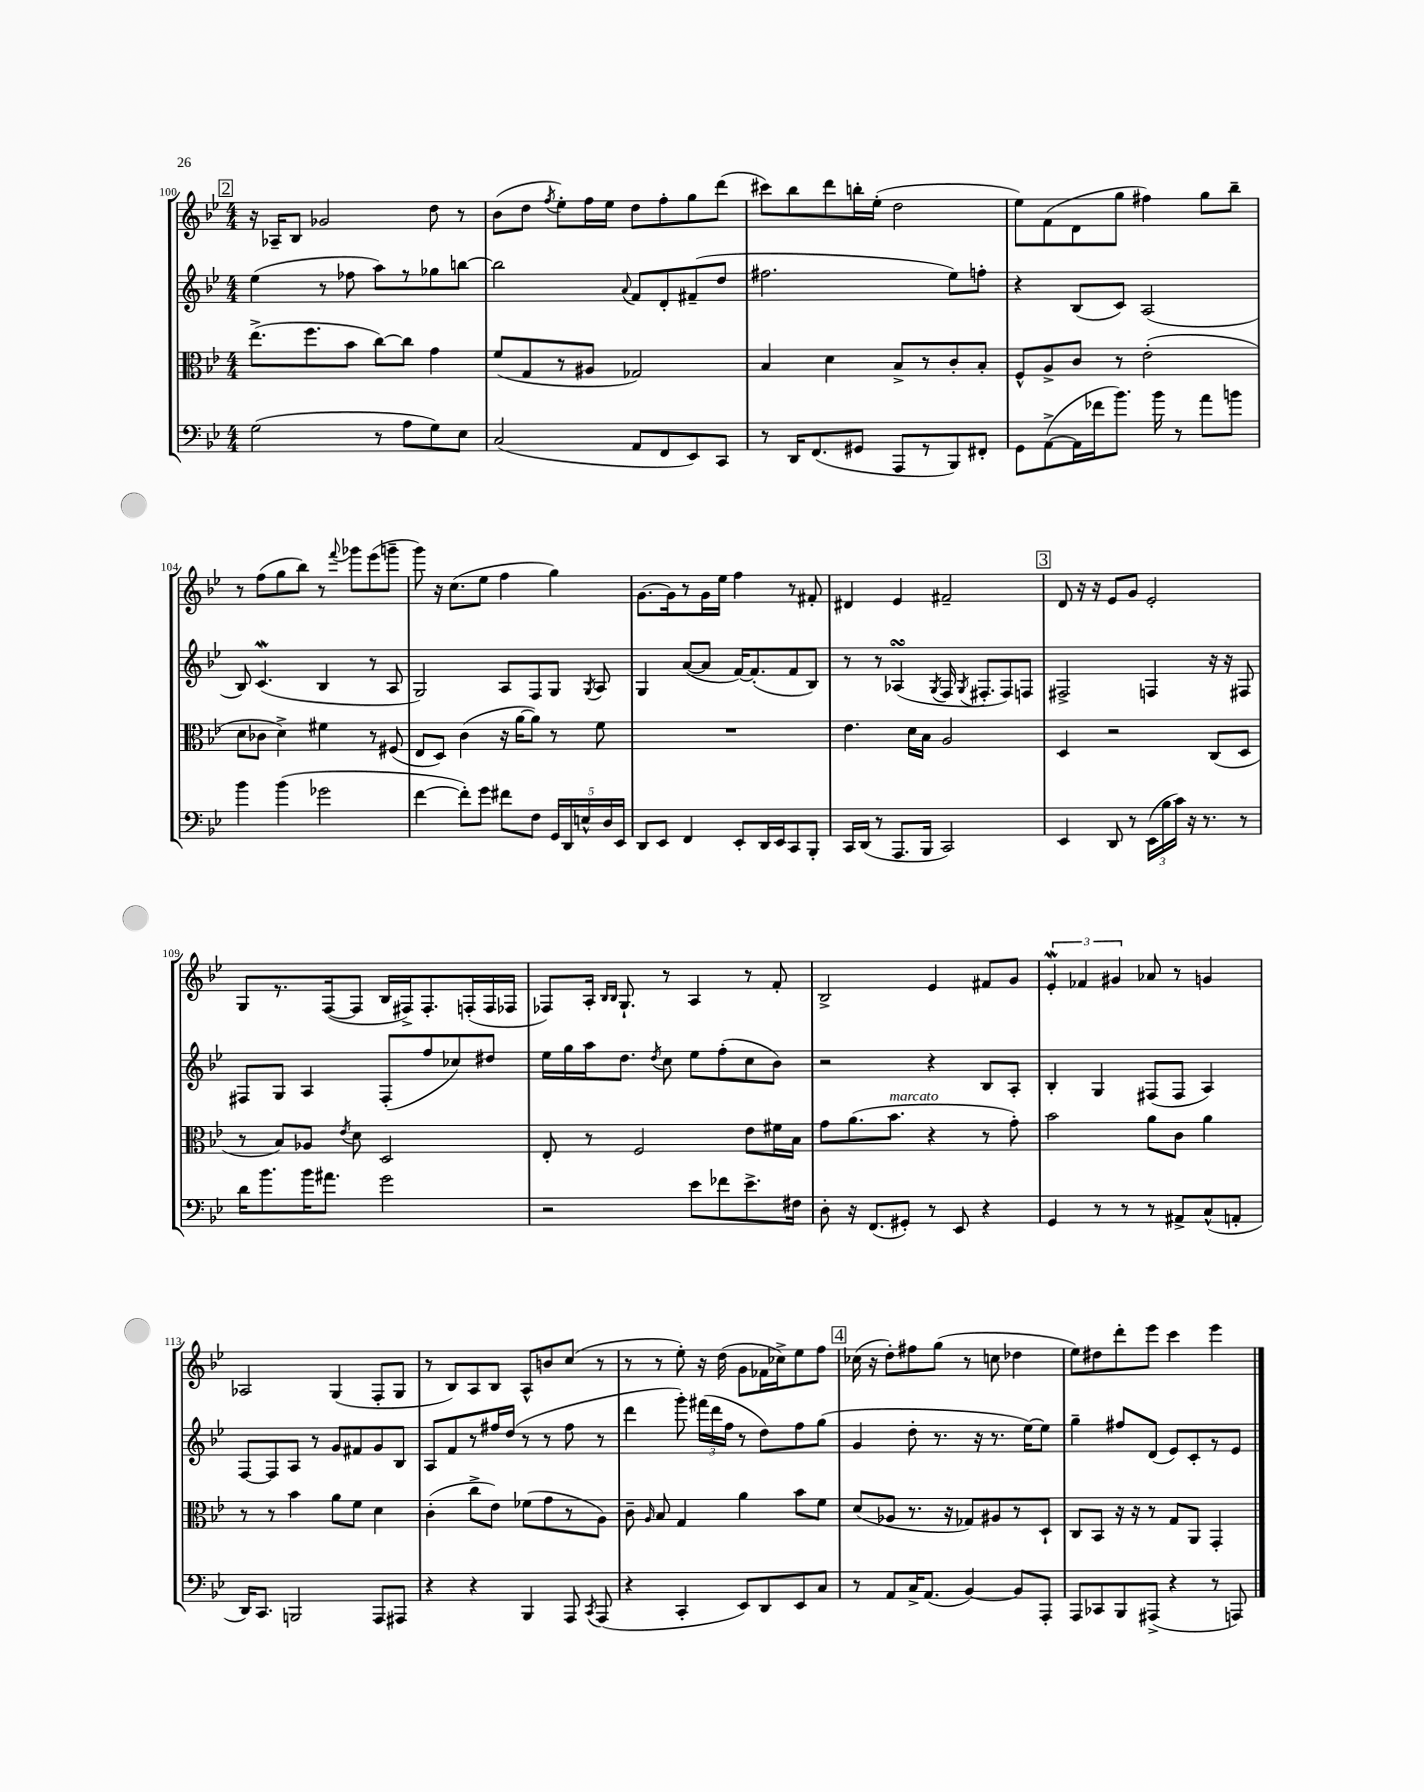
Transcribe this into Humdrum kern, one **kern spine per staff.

**kern	**kern	**kern	**kern
*staff4	*staff3	*staff2	*staff1
*clefF4	*clefC3	*clefG2	*clefG2
*k[b-e-]	*k[b-e-]	*k[b-e-]	*k[b-e-]
*M4/4	*M4/4	*M4/4	*M4/4
(2G	(8.ee-^	(4ee-	16r
.	.	.	16A-~
.	.	.	8B-
.	8.ff	.	.
.	.	8r	2g-
.	8b-	8ff-	.
8r	[8cc)	8aa)	.
8A	8cc]	8r	.
8G)	4g	8gg-	8dd
8E-	.	[8bb	8r
=	=	=	=
(2C	(8f	2bb]	(8b-
.	8G	.	8dd
.	.	.	8qff
.	8r	.	8ee-')
.	8A#	.	16ff
.	.	.	16ee-
.	.	8qqa	.
8AA	2G-)	8f	8dd
8FF	.	8d'	8ff'
8EE-)	.	(8f#~	8gg
8CC	.	8dd	(8ddd
=	=	=	=
8r	4B-	2.ff#	8ccc#)
16DD	.	.	8bb-
(8.FF	.	.	.
.	4d	.	8ddd
8GG#	.	.	16bb'
.	.	.	(16ee-'
8AAA	8B-^	.	2dd
8r	8r	.	.
8BBB-)	8c'	8ee-)	.
8FF#'	8B-'	8ff'	.
=	=	=	=
8GG	8F^^	4r	8ee-)
([8AA^	8A^	.	(8f
16AA]	8c	(8B-	8d
16f-	.	.	.
8.b-)	8r	8c)	8gg
.	(2e-'	(2A	4ff#)
16b-	.	.	.
8r	.	.	.
8a	.	.	8gg
8b	.	.	8bb-~
=	=	=	=
4b-	8d	8B-)	8r
.	8c-	(4.c	(8ff
(4b-	4d^)	.	8gg
.	.	.	8bb-)
2g-	4f#	4B-	8r
.	.	.	8qqfff
.	.	.	8ggg-
.	8r	8r	(8eee-
.	(8F#	8A	8ggg~
=	=	=	=
[4f	8E-	2G)	8ggg)
.	8D)	.	16r
.	.	.	(8.cc
8f'])	(4c	.	.
8g	.	.	8ee-
8f#	16r	8A	4ff
.	[16a	.	.
8F	8a])	8F	.
20GG	8r	8G	4gg)
20DD	.	.	.
20E^^	.	.	.
.	.	8qG	.
.	8f	8A	.
20D	.	.	.
20EE-	.	.	.
=	=	=	=
8DD	1r	4G	[8.g
8EE-	.	.	.
.	.	.	16g]
4FF	.	([8a	8r
.	.	8a]	16g
.	.	.	16ee-
8EE-'	.	[16f)	4ff
.	.	(8.f']	.
16DD	.	.	.
16EE-	.	.	.
8CC	.	8f	8r
8BBB-'	.	8B-)	8f#'
=	=	=	=
16CC	4.e-	8r	4d#
(16DD	.	.	.
8r	.	8r	.
8.AAA	.	(4A-	4e-
.	16d	.	.
16BBB-	16B-	.	.
.	.	8qG	.
2CC)	2A	16F	2f#~
.	.	8qG	.
.	.	8.F#'	.
.	.	8F#)	.
.	.	8F	.
=	=	=	=
4EE-	4D	2F#^	8d
.	.	.	16r
.	.	.	16r
8DD	2r	.	8e-
8r	.	.	8g
(24EE-	.	4F	2e-'
24B-	.	.	.
24c)	.	.	.
16r	.	.	.
8.r	.	.	.
.	(8C	16r	.
.	.	16r	.
8r	8D	8F#	.
=	=	=	=
16d	8r	8F#	8G
8.b-	.	.	.
.	8B-)	8G	8.r
16b-	8A-	4A	.
8.a#	.	.	([16F
.	8qe-	.	.
.	8d	.	8F]
2g	2D	(8F#'	16B-
.	.	.	16F#^)
.	.	8ff	8.F#'
.	.	8cc-)	.
.	.	.	(16F'
.	.	8dd#	16F
.	.	.	16F-
=	=	=	=
2r	8E-'	16ee-	8F-)
.	.	16gg	.
.	8r	16aa	16A'
.	.	.	16qqB-
.	.	.	16qqB-
.	.	8.dd	8.G`
.	2F	.	.
.	.	8qdd	.
.	.	8cc	8r
8e-	.	8ee-	4A
8f-	.	(8ff'	.
8.e-^	8e-	8cc	8r
.	16f#	8b-)	8f'
16F#	16B-	.	.
=	=	=	=
8D'	8g	2r	2B-^
16r	(8.a	.	.
(8.FF	.	.	.
.	8.b-	.	.
8GG#')	.	.	.
8r	4r	4r	4e-
8EE-	.	.	.
4r	8r	8B-	8f#
.	8g')	8A'	8g
=	=	=	=
4GG	2b-	4B-'	6e-'
.	.	.	6f-
8r	.	4G	.
.	.	.	6g#
8r	.	.	.
8r	8a	(8F#	8a-
8AA#^	8c	8F#	8r
(8C^^	4a	4A)	4g
8AA'	.	.	.
=	=	=	=
16DD)	8r	[8F	2A-
8.CC	.	.	.
.	8r	8F]	.
2BBB	4b-	8A	.
.	.	8r	.
.	8a	8g	(4G
.	8f	8f#	.
8AAA	4d	8g	8F'
8AAA#	.	8B-	8G
=	=	=	=
4r	(4c'	8A	8r
.	.	8f	8B-)
4r	8cc^	8r	8A
.	8e-)	16ff#	8B-
.	.	(16dd	.
4BBB-	(8f-	8r	8A^^
.	8g	8r	8b
8AAA	8r	8ff#	(8cc
8qCC	.	.	.
(8AAA	8A)	8r	8r
=	=	=	=
4r	8c~	4ddd	8r
.	16qqA	.	.
.	8B-	.	8r
4CC'	4G	8ggg')	8ee-')
.	.	(24fff#	16r
.	.	24ddd	.
.	.	.	(16dd
.	.	24ff	.
8EE-)	4a	8r	8g
8DD	.	8dd)	16f-
.	.	.	16cc-^)
8EE-	8b-	8ff	8ee-
8C	8f	(8gg	8ff
=	=	=	=
8r	(8d	4g	(16cc-
.	.	.	16r
8AA	8A-	.	8dd')
16C^	8.r	8dd'	8ff#
(8.AA	.	.	.
.	.	8.r	(8gg
.	16r	.	.
[4BB-)	8G-)	.	8r
.	.	16r	.
.	8A#	8.r	8cc
8BB-]	8r	.	4dd-
.	.	[16ee-)	.
8AAA'	8D`	8ee-]	.
=	=	=	=
8AAA	8C	4gg~	8ee-)
8CC-	8BB-	.	8dd#
8BBB-	16r	8ff#	8ddd'
.	16r	.	.
(8AAA#^	8r	(8d	8eee-
4r	8G	8e-)	4ccc
.	8AA	8c'	.
8r	4GG'	8r	4eee-
8AAA)	.	8e-	.
==	==	==	==
*-	*-	*-	*-
